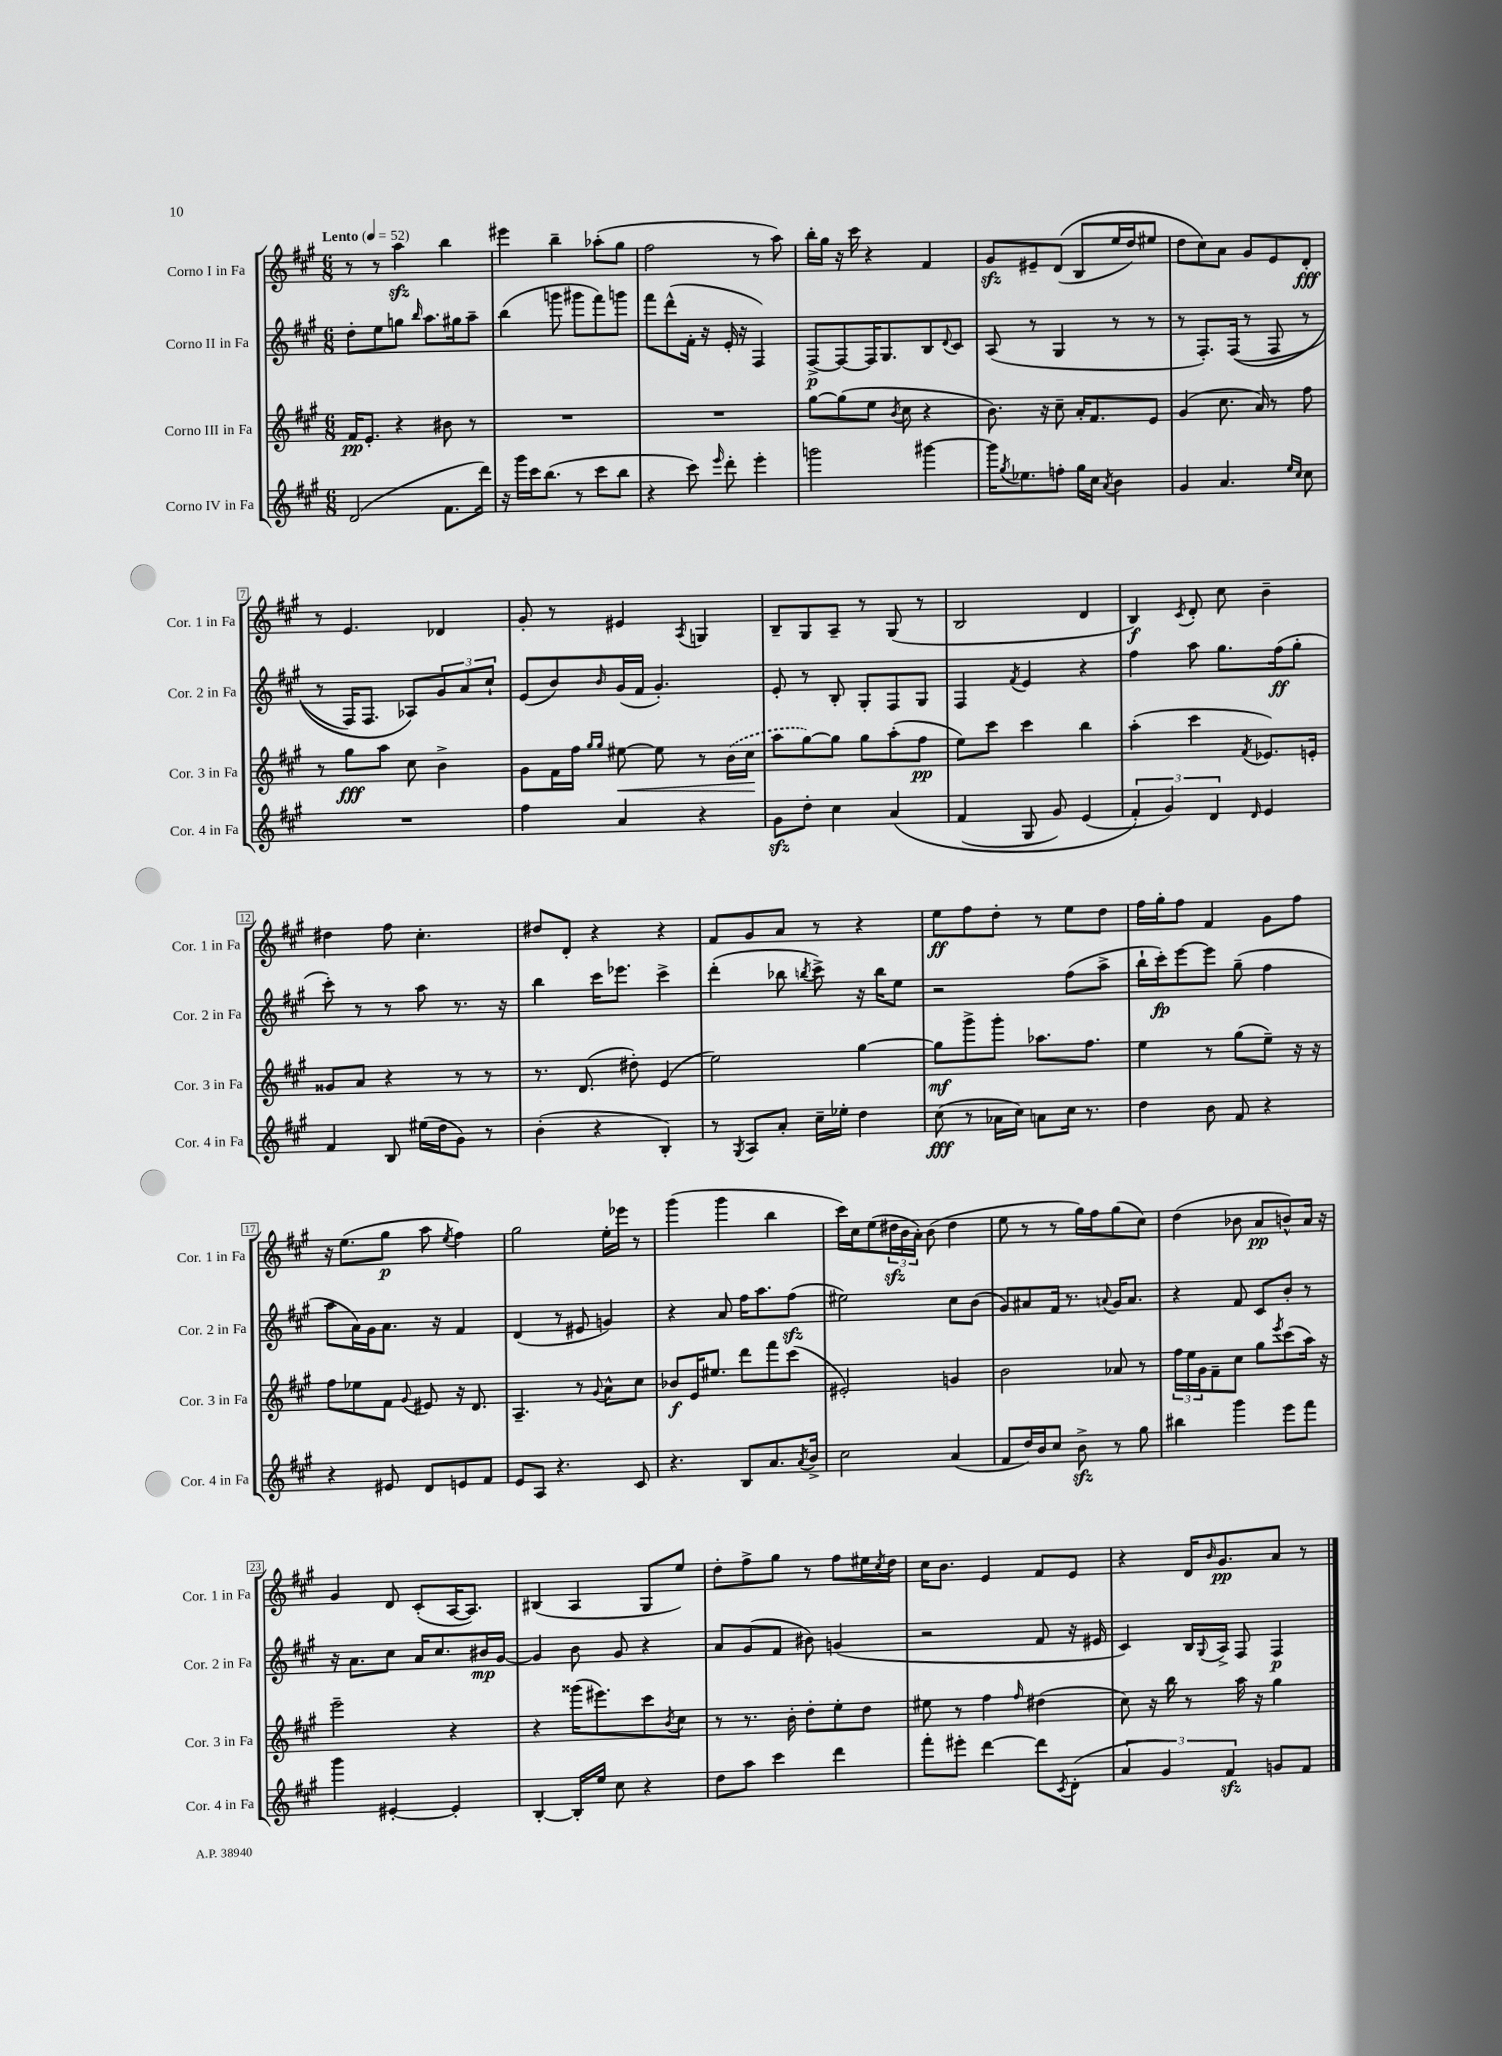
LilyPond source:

<<
\new StaffGroup <<
\new Staff = "s0" \with { instrumentName = "Corno I in Fa" shortInstrumentName = "Cor. 1 in Fa" } {
    \clef treble \key a \major \numericTimeSignature \time 6/8 \tempo "Lento" 4 = 52
    r8 r8 a''4\sfz b''4 |
    eis'''4 b''4-- aes''8-.( gis''8 |
    fis''2 r8 a''8) |
    b''16-. gis''16 r16 cis'''16 r4 fis'4 |
    gis'8\sfz eis'8-- d'8(\( b8 e''16 d''16) eis''8 |
    d''8 cis''8\) a'8 gis'8 e'8 d'8-.\fff |
    r8 e'4. des'4 |
    gis'8-. r8 eis'4 \acciaccatura { a8 } g4 |
    b8-- gis8 a8-- r8 gis8( r8 |
    b2 d'4 |
    b4\f) \acciaccatura { cis'8 } d'8-. cis''8 b'4-- |
    dis''4 fis''8 cis''4.-. |
    dis''8 d'8-. r4 r4 |
    fis'8 gis'8 a'8 r8 r4 |
    e''8\ff fis''8 d''8-. r8 e''8 d''8 |
    fis''16 gis''16-. fis''8 fis'4 gis'8 fis''8 |
    r16 e''8.( gis''8\p a''8 \acciaccatura { e''8 } fis''4) |
    gis''2 e''16-. ees'''16 r8 |
    gis'''4( gis'''4 b''4 |
    cis'''16) cis''16 e''8( \tuplet 3/2 { dis''16\sfz b'16 a'16-.) } b'8( dis''4 |
    e''8 r8 r8 gis''16) fis''16 gis''8( cis''8) |
    d''4( bes'8 a'8\pp b'8-^) a'16 r16 |
    gis'4 d'8 cis'8-.( a16~ a8.) |
    bis4( a4 gis8 e''8) |
    d''8-. fis''8-> gis''8 r8 fis''8 eis''16 \acciaccatura { cis''8 } d''16 |
    cis''16 b'8. e'4 fis'8 e'8 |
    r4 d'16 \grace { b'16 } gis'8.\pp a'8 r8 \bar "|." |
}
\new Staff = "s1" \with { instrumentName = "Corno II in Fa" shortInstrumentName = "Cor. 2 in Fa" } {
    \clef treble \key a \major \numericTimeSignature \time 6/8
    d''8-. e''8 g''8 \grace { b''16 } a''8. gis''16 a''8-- |
    b''4( g'''8 gis'''8 fis'''8) g'''8 |
    fis'''8 d'''8-^( fis'16-. r16 e'16-. r16 fis4) |
    fis8~->\p fis8~ fis16 gis8. b8 \appoggiatura { d'8 } cis'8 |
    a8( r8 gis4 r8 r8 |
    r8 fis8.-.) fis16(\( r8 fis8 r8 |
    r8 fis16) fis8. aes8\) \tuplet 3/2 { gis'8 a'8 cis''8-! } |
    e'8( b'8) \grace { b'16 } gis'16( fis'16 gis'4.-.) |
    e'8-. r8 b8-. gis8-. fis8 gis8 |
    fis4 \acciaccatura { fis'8 } e'4 r4 |
    fis''4 a''8 gis''8. fis''16\ff( gis''8-. |
    cis'''8-.) r8 r8 a''8 r8. r16 |
    b''4 cis'''16 ees'''8. cis'''4-> |
    d'''4-.( bes''8 \acciaccatura { b''8 } cis'''8->) r16 b''16 e''8 |
    r2 fis''8( a''8-> |
    b''16-! cis'''16-.\fp) e'''8~ e'''8 gis''8--( fis''4 |
    a''8 a'16) gis'16 a'8. r16 fis'4 |
    d'4( r8 eis'8 g'4) |
    r4 a'8 fis''16 a''8. fis''8\sfz( |
    eis''2) cis''8 b'8( |
    gis'8) ais'8 fis'16 r8. \appoggiatura { a'8 } gis'16 a'8. |
    r4 fis'8 cis'8 b'8-. r8 |
    r16 a'8. cis''8 a'16 cis''8. bis'16\mp gis'16~ |
    gis'4 b'8 gis'8 r4 |
    a'8 gis'8( fis'8 bis'8) g'4( |
    r2 fis'8 r16 eis'16 |
    cis'4) b16 \appoggiatura { gis8 } a16-> fis8 fis4\p \bar "|." |
}
\new Staff = "s2" \with { instrumentName = "Corno III in Fa" shortInstrumentName = "Cor. 3 in Fa" } {
    \clef treble \key a \major \numericTimeSignature \time 6/8
    fis'16\pp e'8.-. r4 bis'8 r8 |
    R2. |
    R2. |
    gis''8~ gis''8( e''8 \acciaccatura { b'8 } cis''8 r4 |
    b'8.) r16 cis''8-- a'16-. fis'8. e'8 |
    gis'4( cis''8. a'16) r8 fis''8 |
    r8 gis''8\fff a''8 cis''8 b'4-> |
    gis'8 fis'16 fis''16 \grace { gis''16 gis''16 } eis''8~\< eis''8 r8 \once \slurDashed b'16( cis''16\! |
    a''8 gis''8~) gis''8 gis''8 a''8-.( fis''8\pp |
    e''8) cis'''8 cis'''4 b''4 |
    a''4-.( cis'''4 \acciaccatura { fis'8 } ees'8.) e'16-. |
    gisis'8 a'8 r4 r8 r8 |
    r8. d'8.( dis''8-.) e'4( |
    e''2) gis''4~ |
    gis''8\mf gis'''8-> gis'''8-. aes''8. fis''8. |
    e''4 r8 gis''8( e''8--) r16 r16 |
    fis''8 ees''8 fis'8 \appoggiatura { gis'8 } eis'8 r16 d'8. |
    a4.-- r8 \appoggiatura { gis'8 } a'8-^ cis''8 |
    bes'8\f e'16 eis''8. d'''8 fis'''8 cis'''8( |
    eis'2-.) g'4 |
    b'2 aes'8 r8 |
    \tuplet 3/2 { fis''16 e''16 gis'16 } fis'8-- cis''8 gis''8 \acciaccatura { e'''8 } cis'''8( a''16) r16 |
    e'''2-- r4 |
    r4 gisis'''16( eis'''8.) cis'''8 \acciaccatura { b'8 } cis''8 |
    r8 r8. b'16-. d''8-. e''8-. d''8 |
    eis''8 r8 fis''4 \grace { fis''16 } dis''4( |
    cis''8) r16 b''16 r8 a''16 r16 gis''4 \bar "|." |
}
\new Staff = "s3" \with { instrumentName = "Corno IV in Fa" shortInstrumentName = "Cor. 4 in Fa" } {
    \clef treble \key a \major \numericTimeSignature \time 6/8
    d'2( fis'8. d'''16) |
    r16 gis'''16 cis'''16 b''8.( r8 cis'''8 b''8 |
    r4 cis'''8) \grace { e'''16 } d'''8-. e'''4-. |
    g'''2 gis'''4~ |
    gis'''16 \acciaccatura { gis''8 } ees''8. f''8-. gis''16 cis''16 \acciaccatura { a'8 } b'4 |
    gis'4 a'4. \grace { e''16 cis''16 } cis''8 |
    R2. |
    fis''4 a'4 r4 |
    gis'8\sfz d''8-. cis''4 a'4\( |
    fis'4( gis8 gis'8) e'4( |
    \tuplet 3/2 { fis'4-.\) gis'4) d'4 } \grace { d'16 } e'4 |
    fis'4 b8 eis''16( d''16 gis'8) r8 |
    b'4-.( r4 b4-.) |
    r8 \acciaccatura { gis8 } a8 a'8-. cis''16-- ees''16-. d''4 |
    cis''8\fff( r8 aes'16 cis''16) a'8 cis''16 r8. |
    d''4 b'8 fis'8 r4 |
    r4 eis'8 d'8 e'8 fis'8 |
    e'8 a8 r4. cis'8 |
    r4. b8 a'8. \acciaccatura { a'8 } b'16-> |
    cis''2 a'4( |
    fis'8 d''16) b'16 cis''8 b'8->\sfz r8 gis''8 |
    bis''4 gis'''4 e'''8 fis'''8 |
    gis'''4 eis'4~-. eis'4-. |
    b4~-. b16-. e''16 cis''8 r4 |
    d''8 a''8 cis'''4 d'''4 |
    fis'''8-. eis'''8-. d'''4~ d'''8 \acciaccatura { cis'8 } d'8-.( |
    \tuplet 3/2 { a'4 gis'4) fis'4\sfz } g'8 fis'8 \bar "|." |
}
>>
>>
\layout { \context { \Score \override BarNumber.stencil = #(make-stencil-boxer 0.1 0.3 ly:text-interface::print) } }
